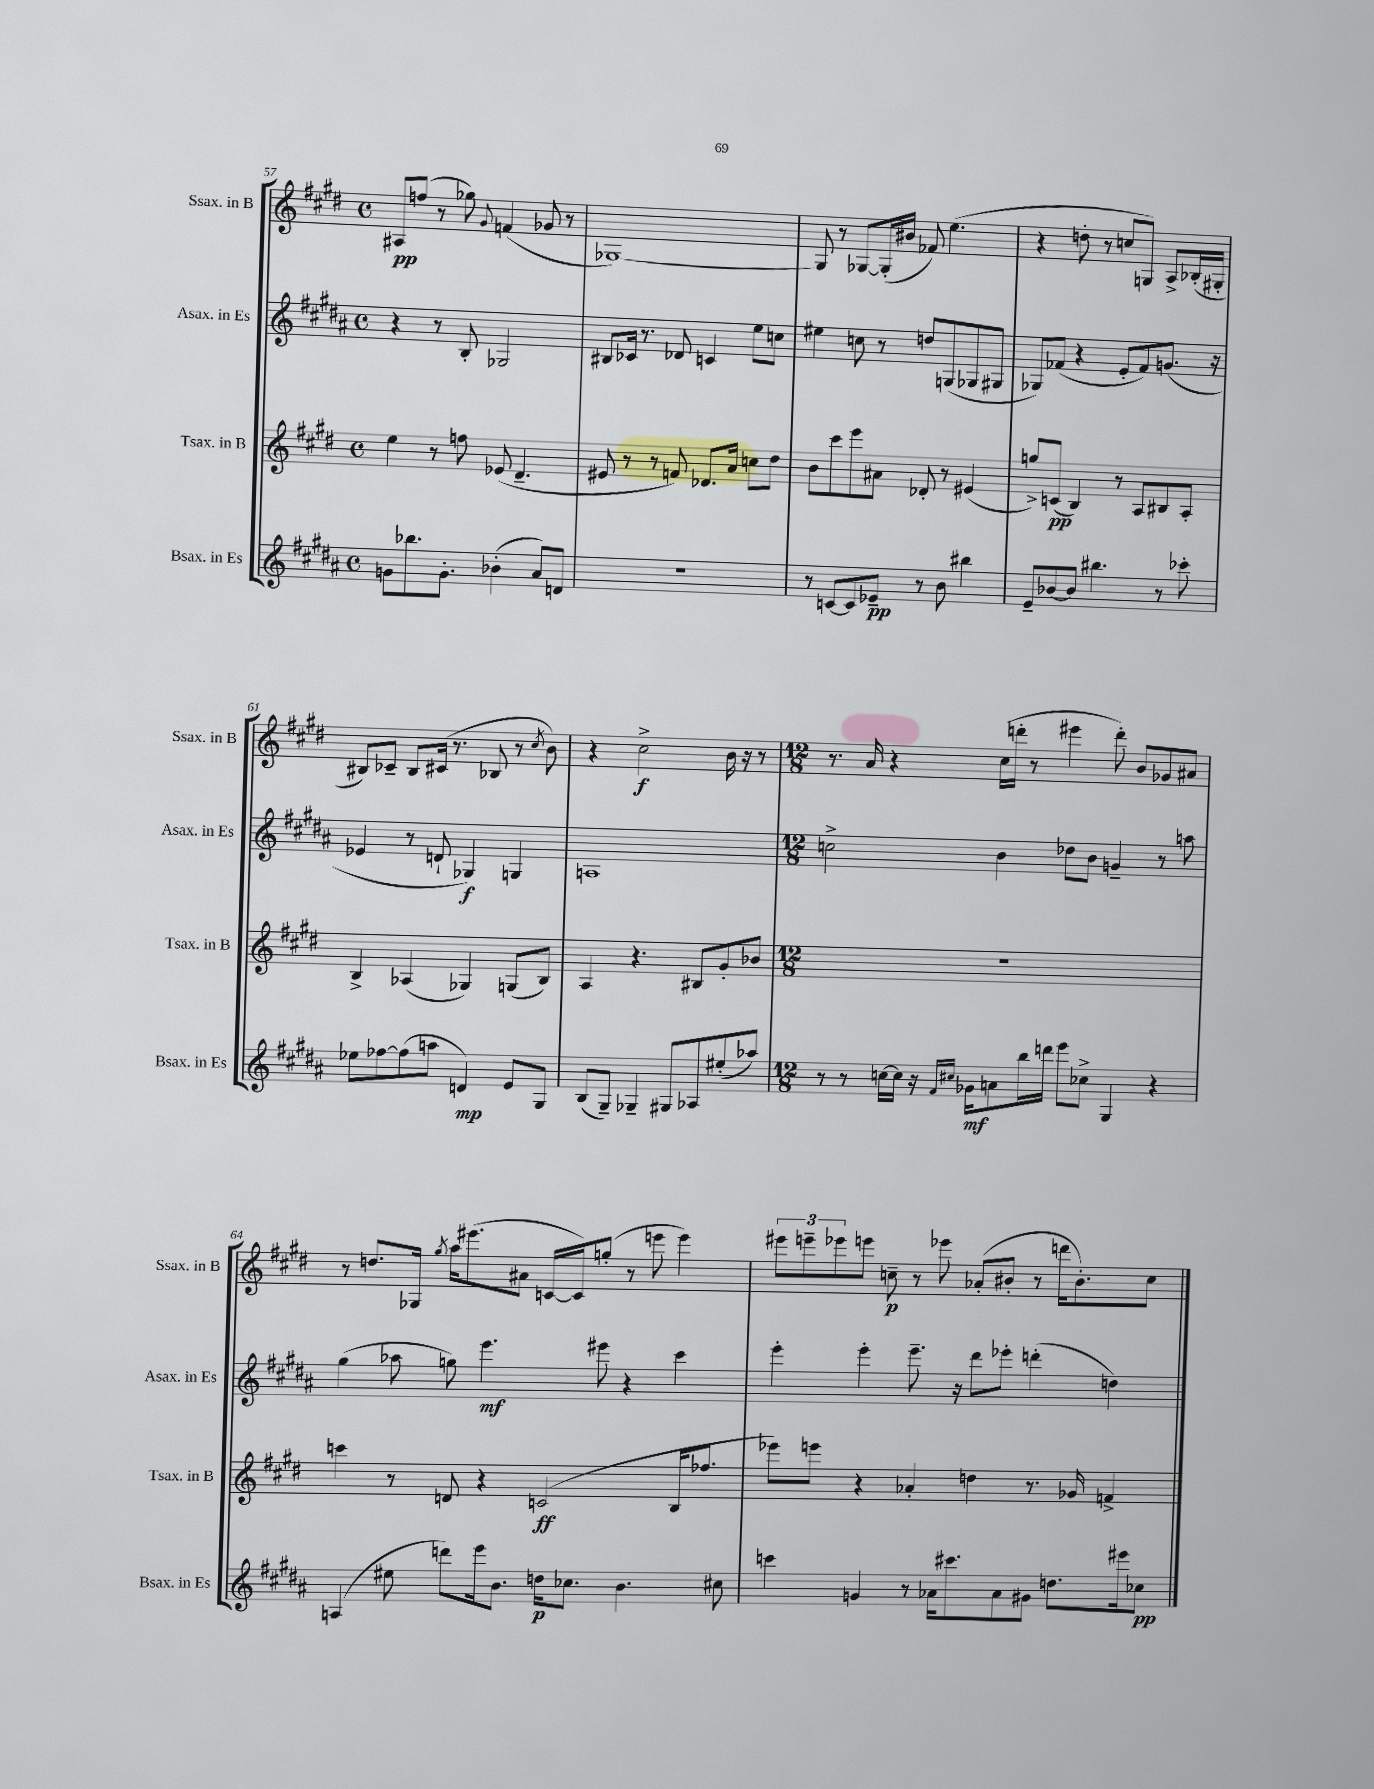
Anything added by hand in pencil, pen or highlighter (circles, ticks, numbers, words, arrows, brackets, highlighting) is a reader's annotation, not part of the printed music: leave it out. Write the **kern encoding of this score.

**kern	**kern	**kern	**kern
*staff4	*staff3	*staff2	*staff1
*clefG2	*clefG2	*clefG2	*clefG2
*k[f#c#g#d#a#]	*k[f#c#g#d#]	*k[f#c#g#d#a#]	*k[f#c#g#d#]
*M4/4	*M4/4	*M4/4	*M4/4
*met(c)	*met(c)	*met(c)	*met(c)
8g\L	4ee\	4r	8A#/L
8.bb-\	.	.	(8ff/J
.	8r	8r	8r
8.g'\J	.	.	.
.	8ff\	8B'/	8gg-\)
.	.	.	8qqg#/
(4b-'\	(8e-/	2G-/	(4f/
.	4.d#~/	.	.
8a#/L)	.	.	8g-/
8d/J	.	.	8r
=	=	=	=
1r	8e#/	8B#/L	[1G-)
.	8r	16c-/Jk	.
.	.	8.r	.
.	8r	.	.
.	8f/)	8d-/	.
.	8.d-/L	4c/	.
.	16a/Jk	.	.
.	8cc\L	8ee\L	.
.	8dd#\J	8cc\J	.
=	=	=	=
8r	8b\L	4ee#\	8G-/]
[8c/L	8ccc#\	.	8r
8c/]	8eee\	8cc\	[8G-/L
8e-~/J	8a#\J	8r	(16G-'/]L
.	.	.	16b#/JJ
8r	8d-'/	8dd/L	8f-/)
8b\	8r	(8G/	(4.ee\
4bb#\	(4e#/	8G-/	.
.	.	8G#/J	.
=	=	=	=
8e~/L	8gg^/L)	8G-/L)	4r
[8b-/	(8c/J	(8f-/J	.
8b-/]J	4B/)	4r	8dd'\
4.bb#\	.	.	8r
.	8r	8e'/L	8cc/L
.	8A/L	8f-/)	8G/J)
8r	8B#/	(8.g/J	8A^/L
8ccc-'\	8A'/J	.	(16B-'/L
.	.	16r	16G#'/JJ
=	=	=	=
8ee-\L	4B^/	4e-/	8B#/L)
[8ff-\	.	.	8c-~/J
(8ff-\]	(4A-/	8r	8B#/L
8aa\J	.	8d`/	(16c#/Jk
.	.	.	8.r
4d/)	4G-/)	4G-/)	.
.	.	.	8B-/
8e/L	(8G/L	4G/	8r
.	.	.	8qcc#/
8G#/J	8B/J)	.	8b\)
=	=	=	=
(8B/L	4A/	1A	4r
8G#~/J)	.	.	.
4G-~/	4.r	.	2cc#^\
8G#/L	.	.	.
8A-/	8B#/L	.	.
(8ee#'/	8g#'/	.	16b\
.	.	.	16r
8aa-/J)	8b-/J	.	8r
=	=	=	=
*M12/8	*M12/8	*M12/8	*M12/8
8r	1.r	2cc^\	8.r
8r	.	.	.
.	.	.	16a/
[16cc\LL	.	.	4r
16cc\]JJ	.	.	.
16r	.	.	.
16qqf#/LL	.	.	.
16qqcc#/JJ	.	.	.
16g-\LK	.	.	.
8a\	.	4b\	(16cc#\LL
.	.	.	16ddd'\JJ
16bb\L	.	.	8r
16ddd\JJ	.	.	.
8eee\L	.	8dd-\L	4eee#\
8cc-^\J	.	8b\J	.
4G#/	.	4g~/	8ddd'\)
.	.	.	8b/L
4r	.	8r	8g-/
.	.	8aa\	8a#/J
=	=	=	=
(4A/	4ccc\	(4gg#\	8r
.	.	.	8.dd/L
8ee#\	8r	8aa-\	.
.	.	.	16G-/Jk
.	.	.	8qgg#/
8ddd\L)	8d/	8gg\)	16aa\LK
.	.	.	(8.eee#\
16eee\k	4r	4.eee\	.
8.b\J	.	.	.
.	.	.	8a#\J
16dd\LK	(2c/	.	[16c/LL
8.cc-\J	.	.	16c/]J)
.	.	8eee#\	(8gg'/J
4.b\	.	4r	8r
.	.	.	8eee\
.	16B/LK	4ccc#\	4eee\)
.	8.ff-/J	.	.
8cc#\	.	.	.
=	=	=	=
4ccc\	8eee-\L)	4eee'\	12eee#\L
.	.	.	12eee~\
.	8eee\J	.	.
.	.	.	12eee-\
4g/	4r	4eee'\	8eee\J
.	.	.	8cc~\
8r	4a-'/	8.eee~\	8r
16a-\LK	.	.	8eee-\
8.ccc#\	.	16r	.
.	4dd\	8ddd#\L	(8a-'/L
8a-\	.	8eee-'\J	8b#'/J
8g#\J	8.r	(4ddd'\	8r
8.dd\L	.	.	16ddd\LK
.	16g-/	.	8.b#'\)
.	4f^/	4dd\)	.
16eee#\k	.	.	.
8cc-\J	.	.	8cc\J
==	==	==	==
*-	*-	*-	*-
